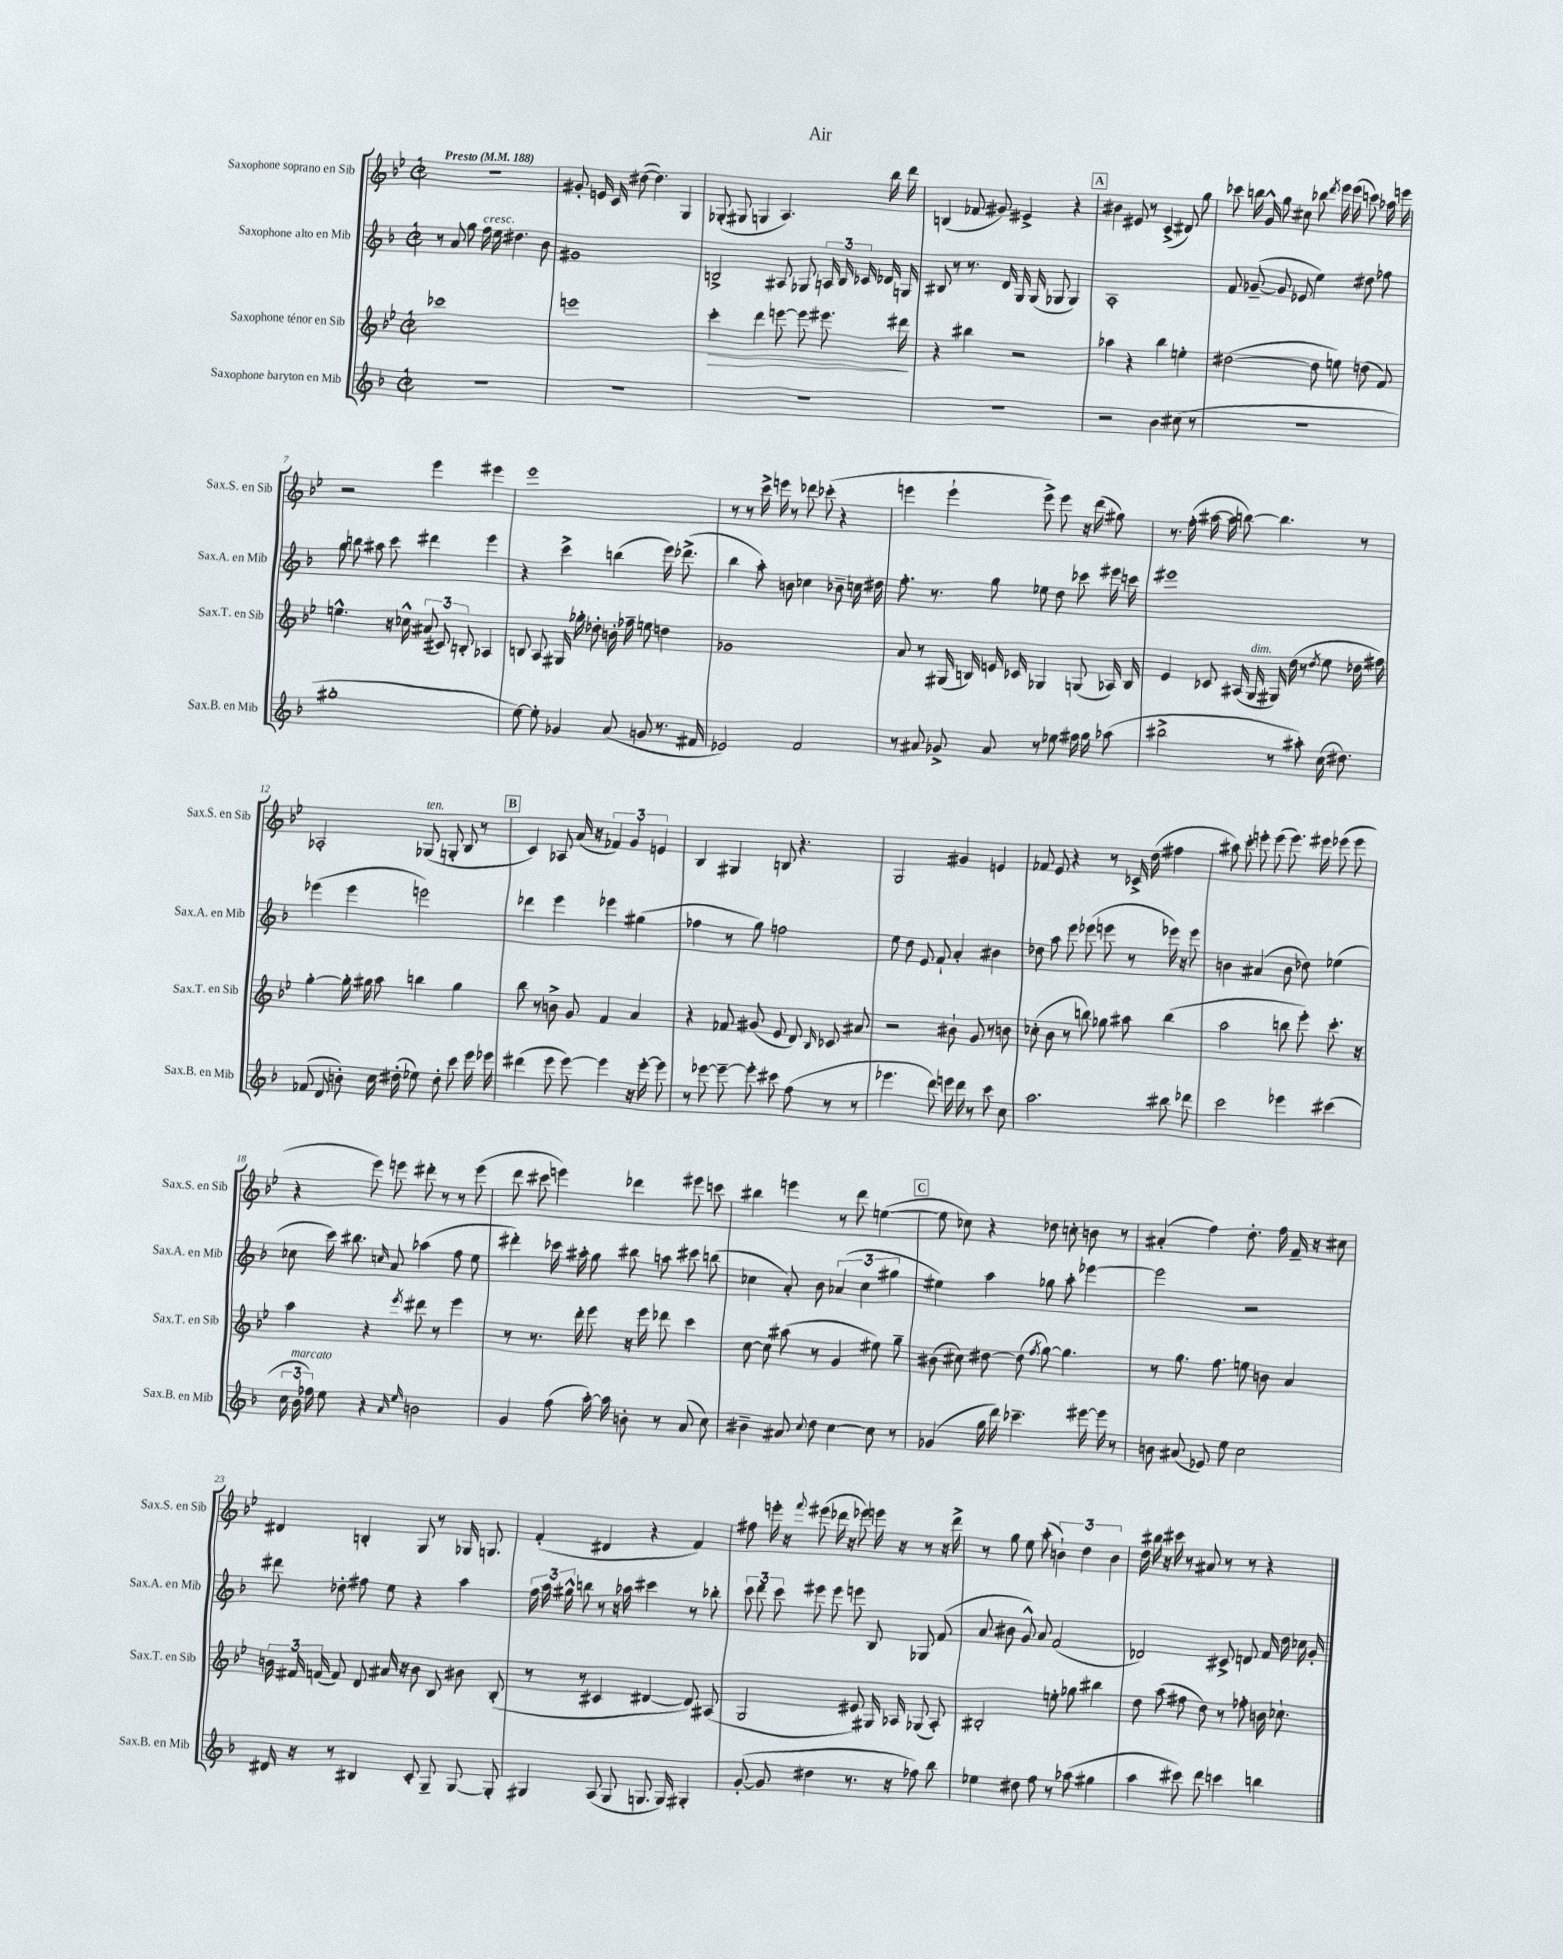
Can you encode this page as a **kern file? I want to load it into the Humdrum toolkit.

**kern	**kern	**dynam	**kern	**kern
*part4	*part3	*part3	*part2	*part1
*staff4	*staff3	*staff3	*staff2	*staff1
*I"Saxophone baryton en Mib	*I"Saxophone ténor en Sib	*	*I"Saxophone alto en Mib	*I"Saxophone soprano en Sib
*I'Sax.B. en Mib	*I'Sax.T. en Sib	*	*I'Sax.A. en Mib	*I'Sax.S. en Sib
*clefG2	*clefG2	*	*clefG2	*clefG2
*k[b-]	*k[b-e-]	*	*k[b-]	*k[b-e-]
*M2/2	*M2/2	*	*M2/2	*M2/2
*met(c|)	*met(c|)	*	*met(c|)	*met(c|)
*MM188	*MM188	*	*MM188	*MM188
=1	=1	=1	=1	=1
!	!	!	!	!LO:TX:a:B:t=Presto
1r	1ccc-X	.	8r	1r
.	.	.	8a/	.
.	.	.	8gg\	.
!	!	!	!LO:TX:a:i:t=cresc.	!
.	.	.	16ff\	.
.	.	.	16ee\	.
.	.	.	4.dd#X\	.
.	.	.	8b-\	.
=2	=2	=2	=2	=2
1r	1eeen	.	1g#X	8g#X'/
.	.	.	.	16en/
.	.	.	.	16c/
.	.	.	.	([8dd#X\
.	.	.	.	4.dd#\])
.	.	.	.	4G/
=3	=3	=3	=3	=3
!	!	!LO:HP:b	!	!
1r	4ccc'\	>	2Bn^/	(8G-X'/
.	.	.	.	8G#X/
.	4ddd\	.	.	4Gn/
.	[8eeen\	.	8A#X/	4.A/)
.	8eee\]	.	8G-X/	.
.	8.eee#X\	.	24An/	.
.	.	.	24B/	.
.	.	.	24c-X/	.
.	.	.	16d-X/	16bb-\
.	16ddd#X\	.	16Gn/	16ddd\
.	.	]	.	.
=4	=4	=4	=4	=4
1r	4r	.	8B#X/	(4Bn/
.	.	.	8r	.
.	4bb#X\	.	8.r	8f-X/
.	.	.	.	8g#X/)
.	.	.	16d/	.
.	2r	.	16G/	4e#X^/
.	.	.	(16G/	.
.	.	.	8G-X/	.
.	.	.	4G-/)	4r
!!LO:REH:place=s1:t=A
=5	=5	=5	=5	=5
2r	4aa-X\	.	1A'	4b#X\
.	4r	.	.	8e#X/
.	.	.	.	8r
4b-\	4bb-\	.	.	(4c^/
(8cc#X\	4een'\	.	.	8d#X/)
8r	.	.	.	8gg\
=6	=6	=6	=6	=6
1r	([2dd#X\	.	8f/	8ccc-X\
.	.	.	([8g-X~/	16bbn\
.	.	.	.	16g^^/
.	.	.	8g-/]	8gg\
.	.	.	8e-X/	8cc#X\
.	8dd#\]	.	4ee\)	8bb-X\
.	.	.	.	8qddd/
.	8een\)	.	.	16eee-\
.	.	.	.	(16eee-\
.	(8ddn\	.	8dd#X\	8cccn\)
.	8f/)	.	8ff-X\	16aa-X\
.	.	.	.	16eeen\
!!LO:LB:g=z
=7	=7	=7	=7	=7
1gg#X'	4.een^^\	.	8gg\	2r
.	.	.	8bbn\	.
.	.	.	8aa#X\	.
.	16r	.	8ccc\	.
.	16cc-X^^\	.	.	.
.	(12a#X/	.	4ddd#X\	4eee-\
.	12c#X/)	.	.	.
.	12Bn'/	.	.	.
.	4A-X/	.	4eee\	4eee#X\
=8	=8	=8	=8	=8
[8ee\)	8Bn/	.	4r	1eee-
8ee'\]	8A/	.	.	.
4g-X/	16G#X/	.	4ccc^\	.
.	16gg-X'\	.	.	.
.	8dd-X'\	.	.	.
(8a/	16bn'\	.	(4bbn\	.
.	16ff-X~\	.	.	.
8gn/	8een\	.	.	.
8.r	4ddn\	.	16eee\)	.
.	.	.	(8.ddd-X^\	.
16f#X/	.	.	.	.
=9	=9	=9	=9	=9
2e-X/)	1g-X	.	4bb-\	8r
.	.	.	.	8r
.	.	.	8aa'\)	16ccc^\
.	.	.	.	16eeen\
.	.	.	8bn\	8r
2f/	.	.	4cc-X\	8ddd-X\
.	.	.	.	(8ccc-X'\
.	.	.	8b-X~\	4r
.	.	.	16ccn\	.
.	.	.	16dd#X\	.
=10	=10	=10	=10	=10
8r	8a/	.	8.ff'\	4eeen\
8a#X/	8r	.	.	.
.	.	.	8.r	.
8g-X^/	(16G#X/	.	.	4eee`\
.	16Bn/)	.	.	.
8a#/	16en/	.	8gg\	.
.	16c-X/	.	.	.
8r	4G-X/	.	8ee-X\	8eee^\)
8ee-X\	.	.	8dd\	8eee\
16ff#X\	(8Gn/	.	8ccc-X\	16r
16gg\	.	.	.	(16ddd\
(8aa-X\	16A-X/)	.	16eee#X\	8gg#X\)
.	16B/	.	16cccn\	.
=11	=11	=11	=11	=11
2bb#X^\	4e-/	.	1eee#X	8.r
.	.	.	.	(16ff'\
.	8c-X/	.	.	[16aa#X\
.	.	.	.	16aa#\]
.	(16A#X/	.	.	[8bbn\)
!	!LO:TX:a:i:t=dim.	!	!	!
.	16G/	.	.	.
8r	16G#X/)	.	.	4.bb\]
.	(16dd\	.	.	.
8aa#X'\)	8r	.	.	.
.	8qdd/	.	.	.
(16cc\	8ee-\	.	.	.
8.dd#X\)	.	.	.	.
.	16dd-X\	.	.	8r
.	16ff#X\)	.	.	.
!!LO:LB:g=z
=12	=12	=12	=12	=12
(8f-X/	[4gg'\	.	(4eee-X\	2A-X'/
8d/	.	.	.	.
8bn'\)	16gg'\]	.	4eee-\	.
.	16gg#X\	.	.	.
16cc\	8aa\	.	.	.
(16dd#X'\	.	.	.	.
!	!	!	!	!LO:TX:a:i:t=ten.
8ee-X\)	4bbn\	.	2eeen\)	(8G-X/
8dd#'\	.	.	.	8Gn'/
8ccc\	4gg#\	.	.	8B-/
16eee\	.	.	.	8r
16eee-X\	.	.	.	.
!!LO:REH:place=s1:t=B
=13	=13	=13	=13	=13
(4ddd#X\	8bb-\	.	4ddd-X\	4c/)
.	8r	.	.	.
8eee\	8bn^\	.	4eee\	8A-X/
[8eee\)	8g/	.	.	(16a/
.	.	.	.	16r
4eee\]	4f/	.	4eee-X\	6f-X/)
.	.	.	.	6g/
16r	4a/	.	(4gg#X\	.
[16eee'\	.	.	.	.
.	.	.	.	6en/
8eee\]	.	.	.	.
=14	=14	=14	=14	=14
8r	4r	.	4ff-X\	4B-/
[8eee-X\	.	.	.	.
8eee-~\_	8f-X/	.	8r	4G#X/
8eee-'\]	(8g#X/	.	8gg\)	.
8ccc#X\	8e-/	.	2ffn\	8Bn/
(8ff\	8d/)	.	.	4.r
.	16qqB-/	.	.	.
8r	8c-X/	.	.	.
8r	8a#X/	.	.	.
=15	=15	=15	=15	=15
4.eee-X\	2r	.	8ee\	2G/
.	.	.	8dd\	.
.	.	.	8e/	.
8ddd\)	.	.	8f`/	.
16eeen\	8b#X`\	.	4a'/	4g#X/
16ddd\	.	.	.	.
8r	8g/	.	.	.
8ccc\	8r	.	4b#X\	4en/
8cc\	8bn\	.	.	.
=16	=16	=16	=16	=16
2.aa\	(8cc-X'\	.	8dd-X\	8f-X/
.	8b-\	.	8aa\	8e-/
.	8r	.	8eee\	4r
.	8bbn\)	.	(8eee-X\	.
.	8gg-X\	.	8eeen\	8r
.	8aa#X\	.	8r	16c-X^/
.	.	.	.	(16dd\
8bb#X\	(4bb\	.	16eee-X\)	4ff#X\
.	.	.	16r	.
8ddd-X\	.	.	8eee-\	.
=17	=17	=17	=17	=17
2ccc\	2aa\	.	4bn\	8aa#X\)
.	.	.	.	8ccc'\
.	.	.	(4a#X/	8eeen'\
.	.	.	.	(8eee\
4eee-X\	8bbn\	.	8b\	8.eee\)
.	8eee-'\)	.	8dd-X\)	.
.	.	.	.	16eee#X\
(4ccc#X\	8.ccc'\	.	(4ee-X\	(8eee-X\
.	.	.	.	8eee-\
.	16r	.	.	.
!!LO:LB:g=z
=18	=18	=18	=18	=18
24cc\	4aa\	.	8cc-X\	4r
!LO:TX:a:i:t=marcato	!	!	!	!
24b-\	.	.	.	.
24ff-X\)	.	.	.	.
8ee\	.	.	16ccc\)	.
.	.	.	8.bb#X\	.
4r	4r	.	.	8eee-\)
.	.	.	16qqccn/	.
.	.	.	8a/	8eeen\
16qqa/	.	.	.	.
16qqee/	8qeee-/	.	.	.
2bn\	8ddd#X\	.	(4aa-X\	8ddd#X'\
.	8r	.	.	8r
.	4eee-\	.	8ff\	8r
.	.	.	8ee\	(8eee\
=19	=19	=19	=19	=19
4g/	8r	.	4ddd#X'\)	8ddd\
.	8.r	.	.	8ccc#X\
(8ff\	.	.	16ccc-X\	4eeen\)
.	16ddd'\	.	16aa#X'\	.
[16aa'\)	8eee-\	.	8gg\	.
16aa\]	.	.	.	.
8bn'\	16r	.	8bb#X\	4ddd-X\
.	16eee-\	.	.	.
8r	8ddd-X\	.	8aan\	.
(8a/	4ccc\	.	8ccc#X\	8eee#X\
8cc\)	.	.	(8bbn\	8cccn\
=20	=20	=20	=20	=20
4b#X~\	[8cc\	.	4cc-X\	4bb#X\
.	8cc\]	.	.	.
8a#X/	(8aa#X\	.	8a'/)	4eeen\
8qqcc/	.	.	.	.
8dd\	8r	.	8b-\	.
[4cc\	4g/	.	(6a-X/	8r
.	.	.	.	8ddd\
.	.	.	6cc-\	.
8cc\]	8ee#X\)	.	.	([4een\
.	.	.	6gg#X\	.
8r	8gg~\	.	.	.
!!LO:REH:place=s1:t=C
=21	=21	=21	=21	=21
(4g-X/	(8b#X\	.	4ee#X\)	8ee\]
.	8cc#X\)	.	.	8cc-X\)
16gg\	[8dd#X\	.	4aa\	4r
16ddd\)	.	.	.	.
4.ccc-X~\	(8dd#\]	.	.	.
.	8qff/	.	.	.
.	[8gg\)	.	8gg-X\	8dd-X\
.	4.gg\]	.	8aa'\	8ccn'\
[16eee#X\	.	.	[4eee-X\	8bn\
16eee#\]	.	.	.	.
8r	.	.	.	8r
=22	=22	=22	=22	=22
8bn\	8r	.	2eee-\]	(4a#X'/
(8a#X/	8.gg\	.	.	.
8e-X/)	.	.	.	4ff\)
.	8.ff\	.	.	.
8ee\	.	.	.	.
2cc\	8een\	.	2r	8.dd'\
.	8bn\	.	.	.
.	.	.	.	16ff\
.	4a/	.	.	16f~/
.	.	.	.	16r
.	.	.	.	8cc#X\
!!LO:LB:g=z
=23	=23	=23	=23	=23
16d#X/	24bn\	.	8ddd#X\	4d#X/
.	24f#X/	.	.	.
16r	.	.	.	.
.	(24fn/	.	.	.
8r	8f/)	.	8dd-X'\	.
4B#X/	8d/	.	8ff#X\	4Bn'/
.	16a#X/	.	8ee\	.
.	16r	.	.	.
8c'/	8b\	.	4r	8G/
8G~/	8B-/	.	.	8r
[8G/	8b#X\	.	4aa\	16G-X/
.	.	.	.	8.Gn/
8G'/]	(8B-'/	.	.	.
=24	=24	=24	=24	=24
4G#X/	8r	.	24ff\	(4f'/
.	.	.	24aa\	.
.	.	.	24gg#X^^\	.
.	8r	.	8bbn\	.
(8A/	4c#X/	.	8r	4d#X/
8G#/	.	.	16r	.
.	.	.	16aa-X\	.
8.Gn/	[4d#X/	.	4ccc#X\	4r
16G/)	.	.	.	.
4G#X'/	8d#/])	.	8r	4f/)
.	(8A#X/	.	8bb-X'\	.
=25	=25	=25	=25	=25
([8g'/	2G/	.	12ccc\	8ff#X\
.	.	.	12ddd\	.
8g/]	.	.	.	16eeen'\
.	.	.	12ccc\	.
.	.	.	.	16r
.	.	.	.	8qqfff/
4dd#X\	.	.	8eee#X\	(8eee#X\
.	.	.	8eee#\	16ddd-X\
.	.	.	.	16r
8.r	8e#X/)	.	8eeen\	8eee-X\)
.	16G#X/	.	8B-/	16eeen\
16r	16A-X/	.	.	16r
8ff-X\)	(8G-X/	.	8G-X/	8r
8bb-\	8A-'/)	.	(8f/	16r
.	.	.	.	16ddd-^\
=26	=26	=26	=26	=26
4ee-X\	2B#X'/	.	8a/	8r
.	.	.	8b#X\	8gg\
8dd#X\	.	.	8g^^/)	8ee-\
8ff\	.	.	8a/	(8aa'\
8r	8een'\	.	(2f/	6bn`\)
(8aa-X\	8gg-X\	.	.	.
.	.	.	.	6dd\
4gg#X\	4bb#X\	.	.	.
.	.	.	.	6b\
=27	=27	=27	=27	=27
4aa\	8dd\	.	2d-X/)	16dd\
.	.	.	.	16bb#X\
.	(8aa\	.	.	16r
.	.	.	.	16ccc#X\
8ccc#X\)	8ff#X\	.	.	8r
8ddd\	8dd\)	.	.	8a#X/
4cccn\	8r	.	8c#X^/	8r
.	8ff-X'\	.	8dn/	8r
4bbn\	16bn\	.	16f/	4r
.	8.cc-X`\	.	16dd\	.
.	.	.	16cc-X\	.
.	.	.	16g'/	.
==	==	==	==	==
*-	*-	*-	*-	*-
